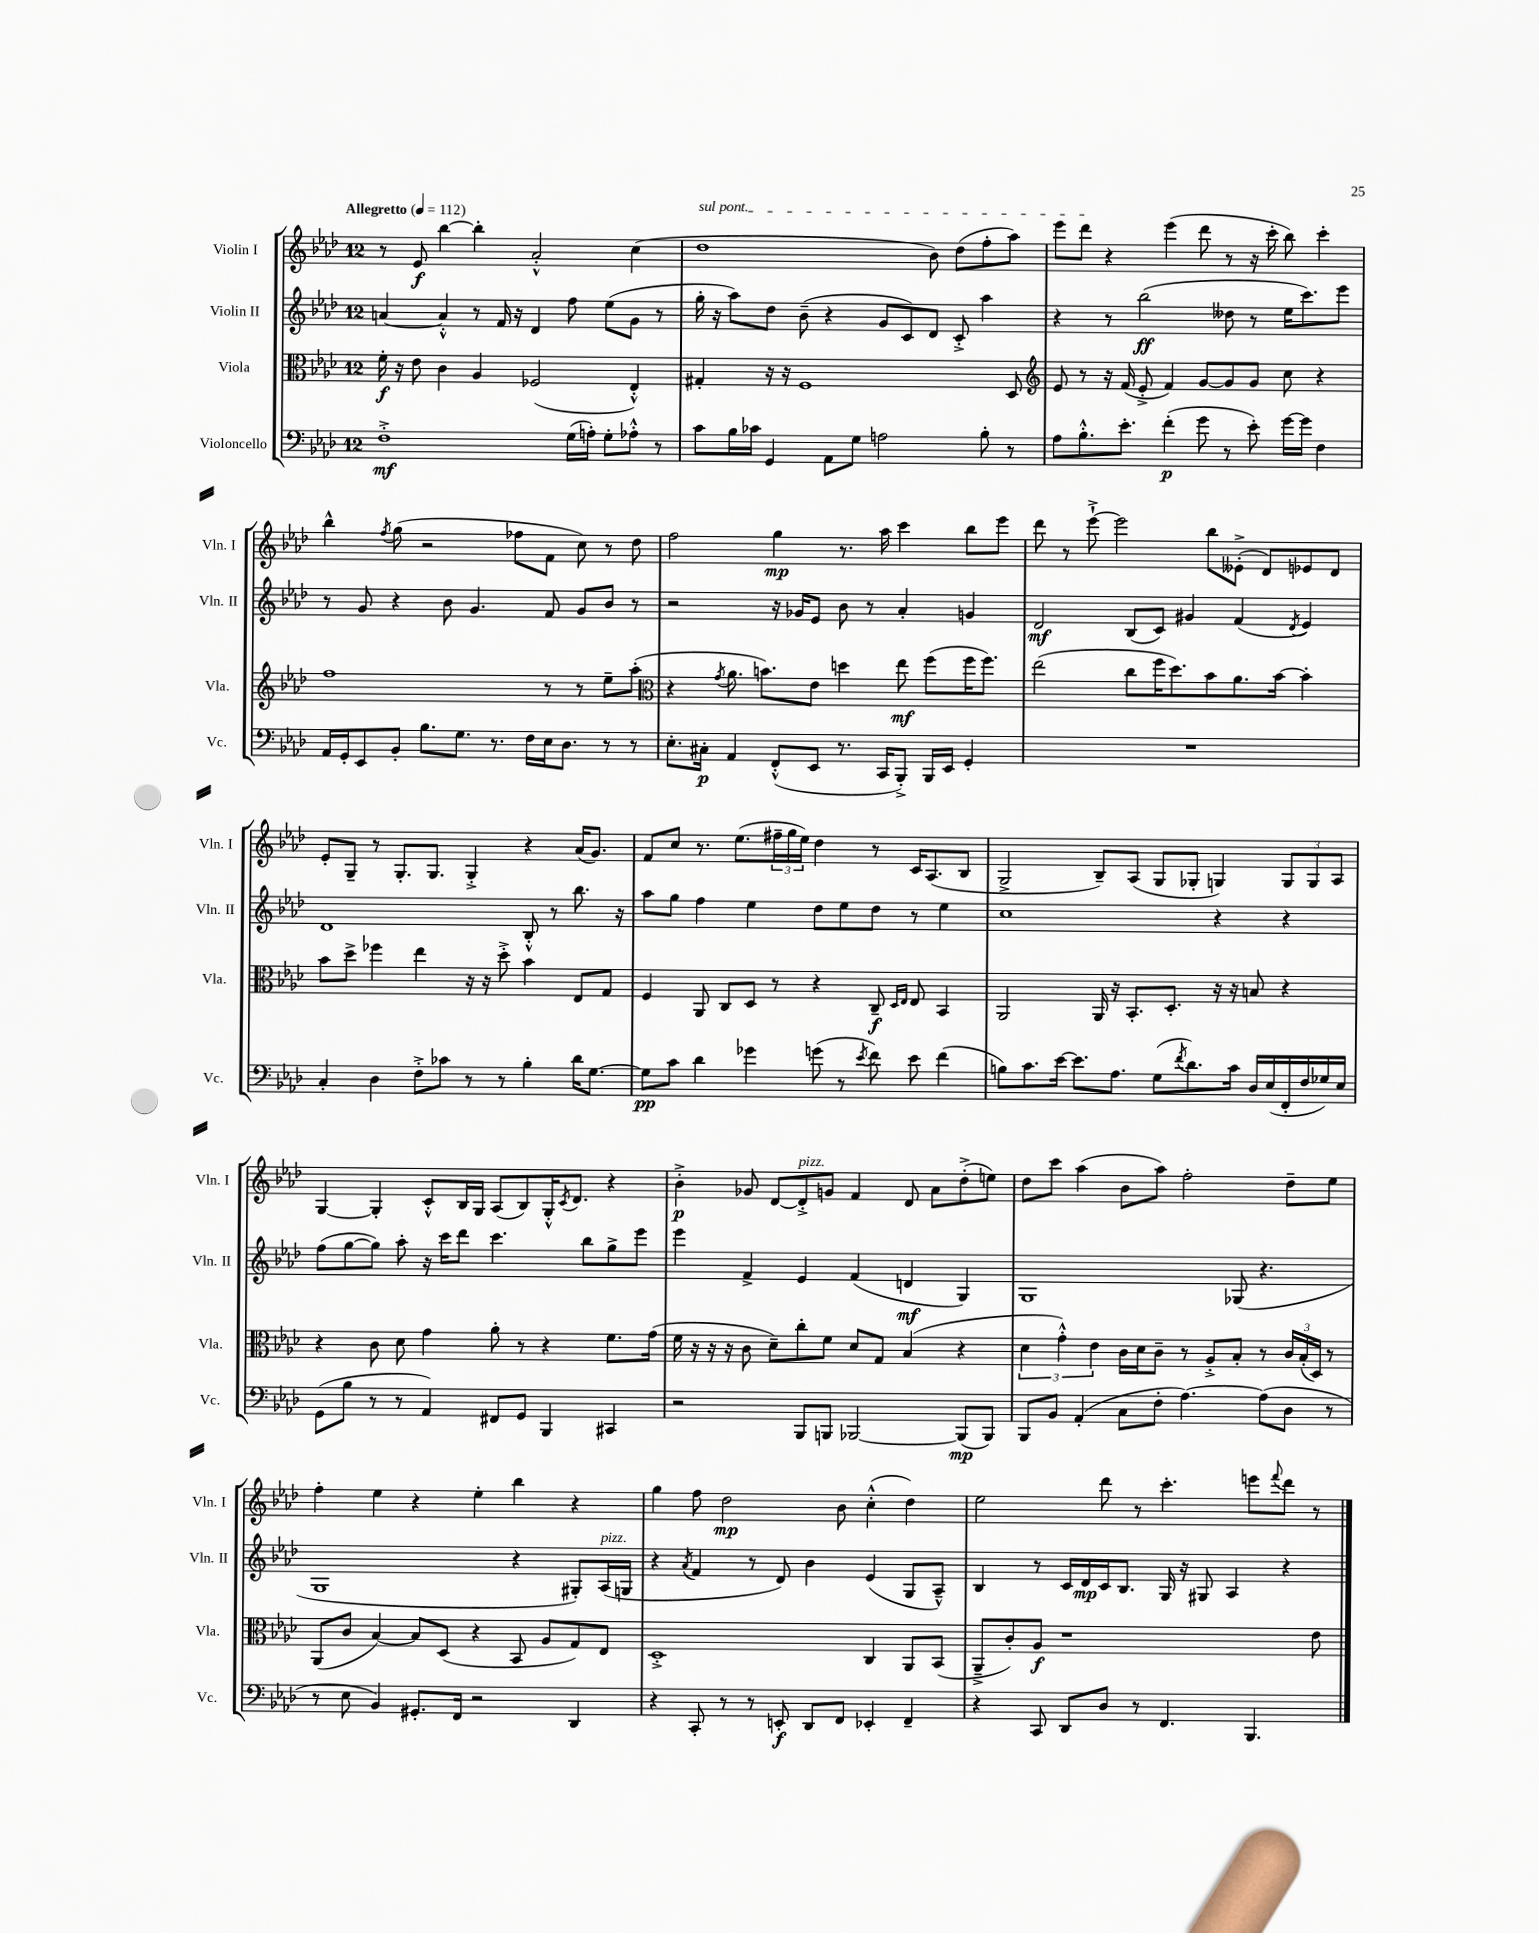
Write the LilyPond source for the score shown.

<<
\new StaffGroup <<
\new Staff = "s0" \with { instrumentName = "Violin I" shortInstrumentName = "Vln. I" } {
    \clef treble \key aes \major \once \override Staff.TimeSignature.style = #'single-digit \time 12/8 \tempo "Allegretto" 4 = 112
    r8 ees'8\f bes''4~ bes''4-. aes'2-.-^ c''4( |
    \once \override TextSpanner.bound-details.left.text = \markup { \italic "sul pont." } des''1\startTextSpan bes'8) des''8( f''8-. aes''8) |
    ees'''8 des'''8\stopTextSpan r4 ees'''4( des'''8 r8 r16 c'''16-. bes''8) c'''4-. |
    bes''4-^ \acciaccatura { f''8 } g''8( r2 fes''8 f'8 c''8) r8 des''8 |
    f''2 g''4\mp r8. aes''16 c'''4 bes''8 ees'''8 |
    des'''8 r8 ees'''8~-!-> ees'''2 bes''8 eeses'8-.->( des'8) ees'8 des'8 |
    ees'8-. g8-- r8 g8.-. g8. g4-.-> r4 aes'16( g'8.) |
    f'8 c''8 r8. ees''8.( \tuplet 3/2 { fis''16-- g''16 ees''16) } des''4 r8 c'16 aes8.( bes8 |
    g2-> bes8--) aes8( g8 ges8-. g4) \tuplet 3/2 { g8 g8 aes8 } |
    g4~ g4-. c'8-.-^ bes16 g16 aes8( bes8) g16-.-^ \acciaccatura { c'8 } des'8. r4 |
    bes'4-.->\p ges'8 des'8~ des'8-.->^\markup { \italic "pizz." } g'8 f'4 des'8 aes'8 des''8-.->( e''8) |
    des''8 c'''8 aes''4( bes'8 aes''8) f''2-. des''8-- ees''8 |
    f''4-. ees''4 r4 ees''4-. bes''4 r4 |
    g''4 f''8 des''2\mp bes'8 c''4-.-^( des''4) |
    ees''2 des'''8 r8 c'''4.-. e'''8 \appoggiatura { f'''8 } des'''8 r8 \bar "|." |
}
\new Staff = "s1" \with { instrumentName = "Violin II" shortInstrumentName = "Vln. II" } {
    \clef treble \key aes \major \once \override Staff.TimeSignature.style = #'single-digit \time 12/8
    a'4~ a'4-.-^ r8 f'16 r16 des'4 f''8 ees''8( g'8 r8 |
    g''16-. r16 aes''8) des''8 bes'8--( r4 g'8 c'8) des'8 c'8-.-> aes''4 |
    r4 r8 bes''2\ff( deses''8 r8 ees''16 c'''8.) ees'''8 |
    r8 g'8 r4 bes'8 g'4. f'8 g'8 bes'8 r8 |
    r2 r16 ges'16 ees'8 bes'8 r8 aes'4-. g'4 |
    des'2\mf bes8( c'8) gis'4 f'4( \acciaccatura { des'8 } ees'4) |
    des'1 bes8-.-^ r8 bes''8. r16 |
    aes''8 g''8 f''4 ees''4 des''8 ees''8 des''8 r8 ees''4 |
    c''1 r4 r4 |
    f''8( g''8~ g''8) aes''8-. r16 c'''16 des'''8 c'''4. bes''8 g''8-> ees'''8 |
    ees'''4 f'4-> ees'4 f'4( d'4\mf g4) |
    g1 ges8( r4. |
    g1 r4 gis8-.) aes16^\markup { \italic "pizz." }( g16 |
    r4 \acciaccatura { aes'8 } f'4 r8 des'8) bes'4 ees'4( g8 aes8---^) |
    bes4 r8 c'16 des'16\mp c'16 bes8. g16 r16 gis8 aes4 r4 \bar "|." |
}
\new Staff = "s2" \with { instrumentName = "Viola" shortInstrumentName = "Vla." } {
    \clef alto \key aes \major \once \override Staff.TimeSignature.style = #'single-digit \time 12/8
    f'16-.\f r16 ees'8 c'4 aes4 fes2( ees4-.-^) |
    gis4-. r16 r16 f1 des8 |
    \clef treble ees'8 r8 r16 f'16( ees'8-.-> f'4) g'8~ g'8 g'8 c''8 r4 |
    f''1 r8 r8 ees''8-- aes''8-.( |
    \clef alto r4 \acciaccatura { g'8 } aes'8. b'8.) ees'8 d''4 ees''8\mf f''8( f''16 f''8.) |
    ees''2( c''8 f''16 des''8.) bes'8 aes'8. bes'16~ bes'4-. |
    bes'8 des''8-> fes''4 ees''4 r16 r16 des''8-.-> bes'4 ees8 g8 |
    f4 aes,8 c8 des8 r8 r4 c8--\f \grace { des16 ees16 } ees8 bes,4 |
    aes,2 aes,16 r16 bes,8.-. des8.-. r16 r16 b8 r4 |
    r4 c'8 des'8 g'4 aes'8-. r8 r4 f'8. g'16( |
    f'16 r16 r16 r16 c'8 des'8--) c''8-. f'8 des'8 g8 bes4( r4 |
    \tuplet 3/2 { des'4 g'4-.-^) ees'4 } c'16 des'16 c'8-- r8 aes8-.-> bes8-. r8 \tuplet 3/2 { c'16 bes16-.( des16) } r8 |
    aes,8( c'8 bes4~) bes8 des8( r4 bes,8 aes8 g8) ees8 |
    des1-.-> c4 aes,8 bes,8( |
    aes,8---> c'8-.) aes8\f r1 ees'8 \bar "|." |
}
\new Staff = "s3" \with { instrumentName = "Violoncello" shortInstrumentName = "Vc." } {
    \clef bass \key aes \major \once \override Staff.TimeSignature.style = #'single-digit \time 12/8
    f1-.->\mf g16( a16-.) g8-. aes8-.-^ r8 |
    c'8 bes16 ces'16 g,4 aes,8 g8 a2 bes8-. r8 |
    aes8 bes8.-.-^ ees'8.-. f'4-.\p( g'8 r8 ees'8-.) g'16~ g'16 f4 |
    aes,16 g,16-. ees,8 bes,8-. bes8. g8. r8. f16 ees16 des8. r8 r8 |
    ees8.-. cis16-.\p aes,4 f,8-.-^( ees,8 r8. c,16 bes,,8-.->) bes,,16 ees,16 g,4-. |
    R1. |
    c4-. des4 f8-.-> ces'8 r8 r8 bes4-. des'16 g8.~ |
    g8\pp c'8 des'4 ges'4 g'8( r8 \acciaccatura { ees'8 } f'8) ees'8 f'4( |
    b8) c'8. ees'16~ ees'8. aes8. g8( \acciaccatura { f'8 } des'8.) c'16 des16 ees16( f,16-. f16 ges16) ees16 |
    g,8( bes8 r8 r8 aes,4) fis,8 g,8 bes,,4 cis,4 |
    r2 bes,,8 b,,8 bes,,2~ bes,,8\mp( bes,,8) |
    bes,,8 bes,8 aes,4-.( c8 f8-. aes4.~) aes8( des8 r8 |
    r8 ees8 bes,4) gis,8.-. f,16 r2 des,4 |
    r4 c,8-. r8 r8 e,8-.\f des,8 f,8 ees,4-. f,4-- |
    r4 c,8 des,8 des8 r8 f,4. bes,,4. \bar "|." |
}
>>
>>
\layout { \context { \Score \remove "Bar_number_engraver" } }
